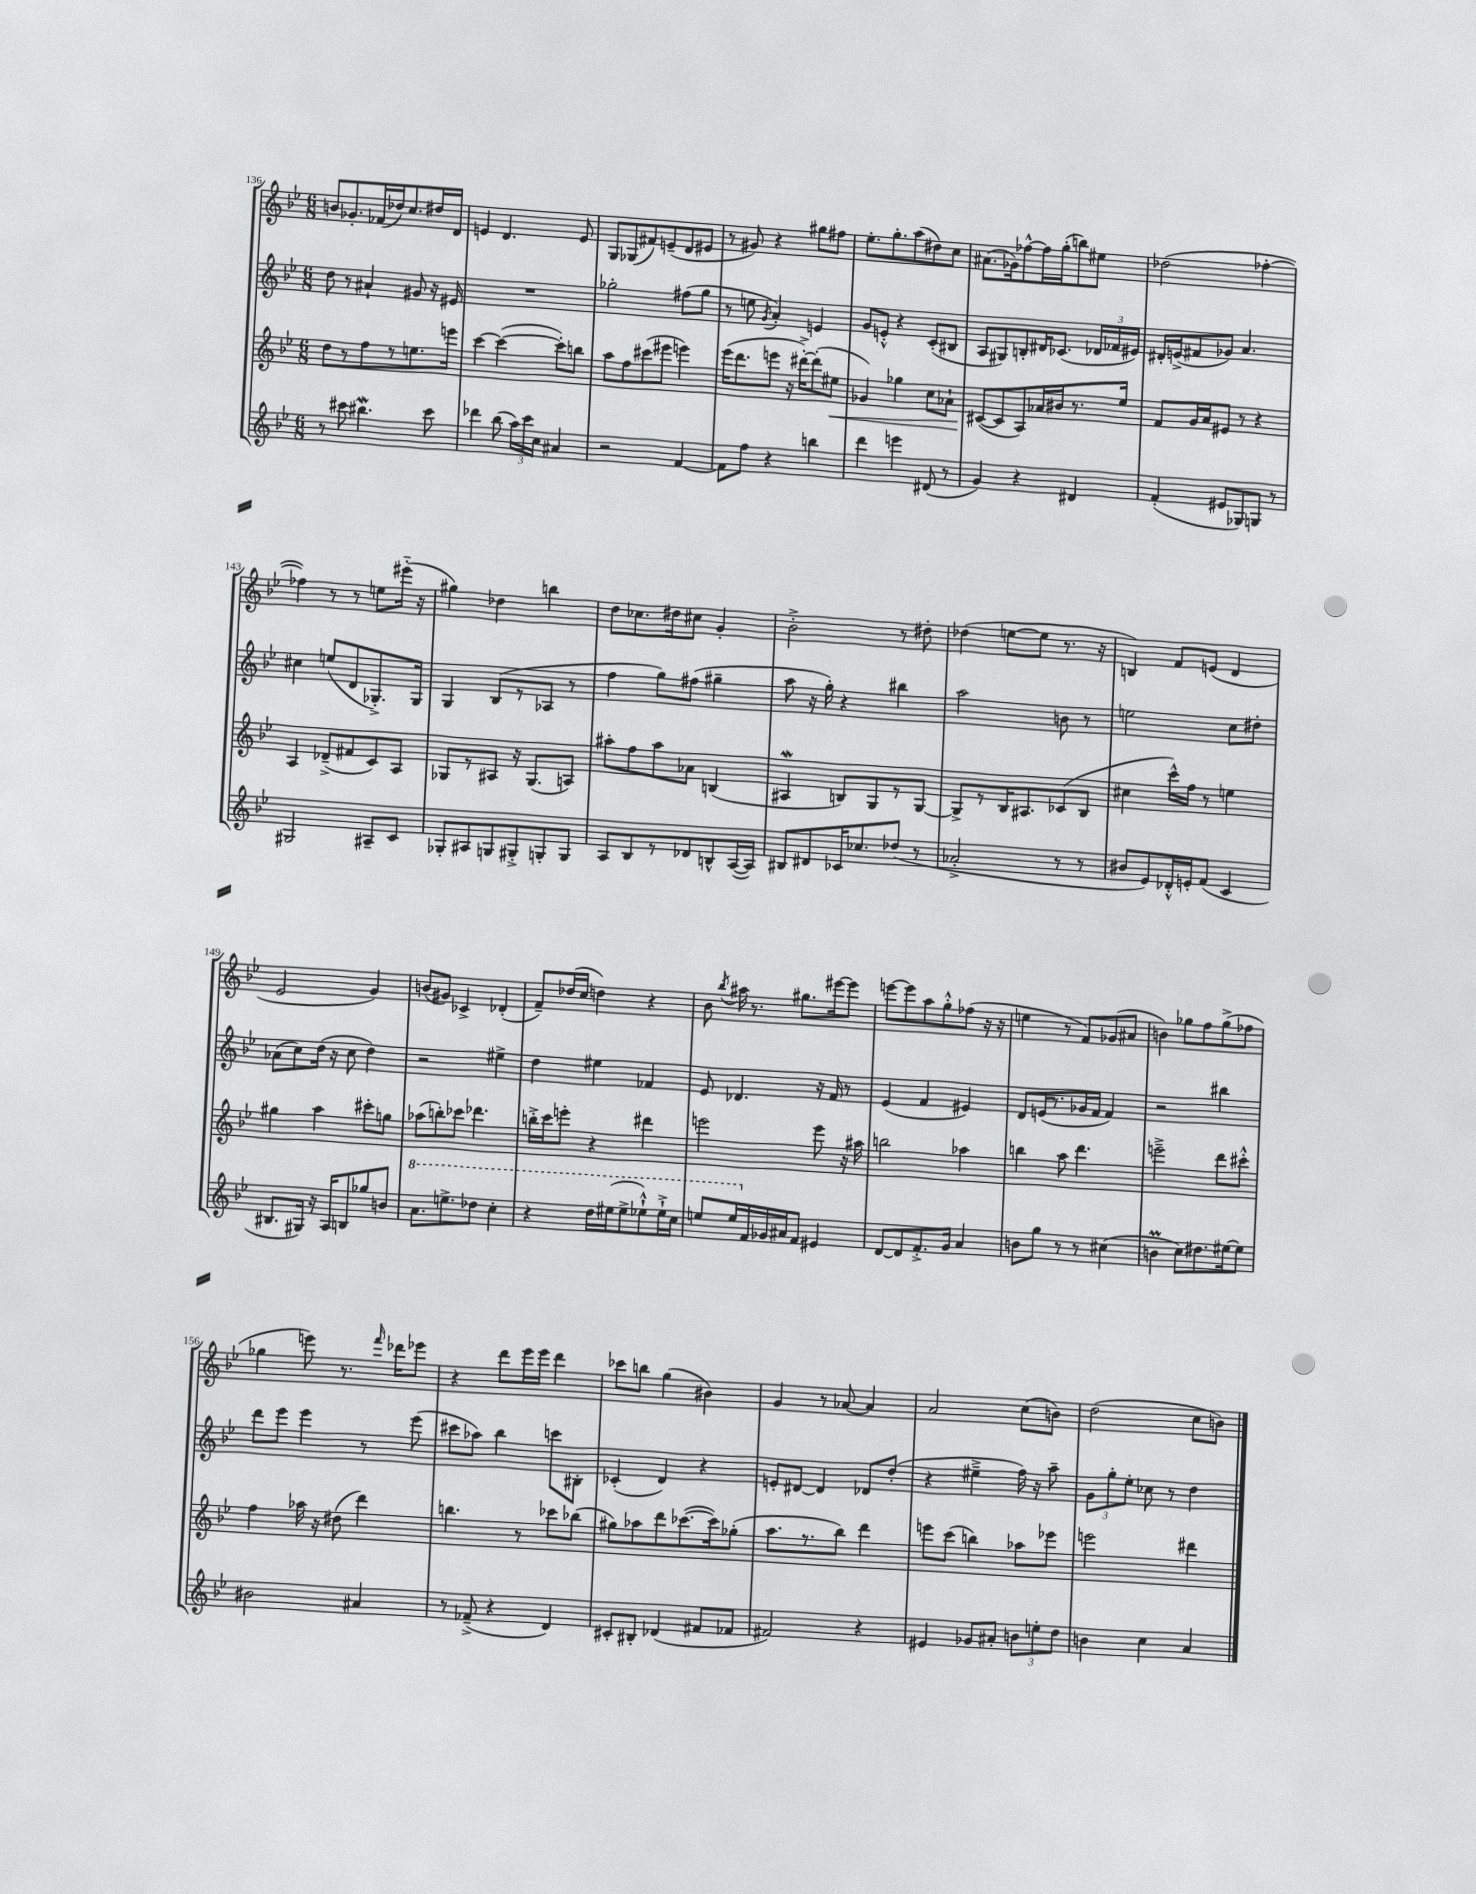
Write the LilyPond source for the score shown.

<<
\new StaffGroup <<
\new Staff = "s0" {
    \clef treble \key bes \major \numericTimeSignature \time 6/8
    \autoBeamOff b'8[ ges'8.-. fes'16( des''16) c''8. dis''16 d'16] |
    e'4 d'4. e'8 |
    g8[ ges8( fis'8) e'8--( d'8 eis'8] |
    r8 gis'8) r4 gis''8[ fis''8] |
    ees''8.[-. g''8.-. a''8( dis''8) c''8] |
    ais'8.[( ges'16) fes''8~-^ fes''16 g''16-.( b''8) eis''8] |
    des''2( fes''4~-. |
    fes''4) r8 r8 e''8[ eis'''16]-_( r16 |
    gis''4) des''4 b''4 |
    d''8[ ces''8. dis''16 cis''8] g'4-. |
    bes'2-.-> r8 dis''8-. |
    des''4( e''8[~ e''8] r8. r16 |
    b4) f'8[ e'8]( d'4 |
    ees'2 g'4) |
    b'8[( gis'8]) ces'4-> des'4-.( |
    f'8[--) des''16( c''16] d''4) r4 |
    bes'8 \acciaccatura { bes''8 } ais''16 r8. gis''8.[ eis'''16~ eis'''8] |
    e'''8[~ e'''8 a''8 g''8-.-^ fes''8]( r16 r16 |
    e''4 r8 f'8[) ges'8( ais'8] |
    b'4) ges''8[ f''8 ges''8->( fes''8] |
    ges''4 e'''8) r8. \grace { f'''16 } des'''16[ ees'''8] |
    r4 d'''8[ ees'''16 ees'''16] d'''4 |
    ces'''8[ b''8] g''4( bis'4) |
    g'4 r8 aes'8~ aes'4 |
    a'2 c''8[( b'8]) |
    d''2( c''8[ b'8]) \bar "|." |
}
\new Staff = "s1" {
    \clef treble \key bes \major \numericTimeSignature \time 6/8
    \autoBeamOff d''8 r8 ais'4-! gis'8 r16 eis'16 |
    R2. |
    ges''2-. fis''8[( ges''8] |
    r8 e''8 \acciaccatura { g'8 } a'4-.) e'4 |
    g'8[ e'8]-.-^ r4 c'8[-.( bis8] |
    a8[ gis8) b8-. dis'16 ces'8.]( \tuplet 3/2 { des'16[ fes'16 eis'16]) } |
    dis'16[-. e'16->( fis'8 ges'8]) a'4. |
    cis''4 e''8[( d'8 ges8.-.->) ges16] |
    g4 bes8[( r8 aes8] r8 |
    f''4 g''8[) fis''8]( gis''4-- |
    a''8 r16 g''16-.) r4 bis''4 |
    a''2 b'8 r8 |
    e''2 c''8[ dis''8]-. |
    aes'8[( c''8) d''16]( r16 c''8 d''4) |
    r2 eis''4-> |
    d''4 eis''4 fes'4 |
    ees'8 des'4. r16 f'16 r8 |
    ees'4( f'4 eis'4) |
    d'8[ e'16( r8. ges'16 f'16] f'4) |
    r2 bis''4 |
    d'''8[ ees'''8] ees'''4 r8 ees'''8( |
    cis'''8[ aes''8]) bes''4 c'''8[ bis8]-. |
    ces'4-.( d'4) r4 |
    e'8[-. dis'8]~ dis'4 des'8[ d''8]-.( |
    r4 eis''4---> f''16) r16 a''8-- |
    \tuplet 3/2 { g'8[ g''8-. ees''8]-. } ces''8 r8 d''4 \bar "|." |
}
\new Staff = "s2" {
    \clef treble \key bes \major \numericTimeSignature \time 6/8
    \autoBeamOff d''8[ r8 f''8 r8 e''8. e'''16] |
    c'''4~ c'''4~( c'''8[-.) b''8] |
    a''8[ f''8 cis'''8( eis'''8] e'''4) |
    ees'''16[( d'''8. e'''8] r16 dis'''16[~-.->) dis'''8-.( eis''8]\< |
    ges'4) ges''4 c''8[ aes'8]-! |
    cis'8[~\!( cis'8 a8) aes'16 bis'16 r8. ees''16] |
    f'8[ g'16 a'16 eis'8] r8 r4 |
    a4 des'8[--->( fis'8 c'8) a8] |
    ges8[ r8 ais8] r16 ges8.[( a8]) |
    ais''8[-. f''8 ais''8 aes'8] b4( |
    ais4\mordent b8[) g8 r8 g8]~ |
    g8[-> r8 bes16 ais8. ces'8( bes8] |
    cis''4 c'''16[-^) f''16] r8 e''4 |
    gis''4 a''4 cis'''8[-. g''8] |
    aes''8[( b''8-.) ces'''8] des'''4. |
    b''16[-.-> c'''16 e'''8]-. r4 dis'''4 |
    e'''2 e'''8 r16 ais''16 |
    b''2 aes''4 |
    b''4 a''8 d'''4. |
    e'''2---> d'''8[ cis'''8]-.-^ |
    f''4 aes''16 r16 dis''8( d'''4) |
    b''4. r8 ces'''8[ bes''8]( |
    gis''8[) aes''8 d'''8 ces'''8.~( ces'''16) ges''8]-.( |
    a''8.[ r8. bes''8]) d'''4 |
    e'''8[ c'''8]( b''4) aes''8[ ees'''8] |
    e'''2 dis'''4 \bar "|." |
}
\new Staff = "s3" {
    \clef treble \key bes \major \numericTimeSignature \time 6/8
    \autoBeamOff r8 cis'''8 bis''4.\mordent cis'''8 |
    des'''4 bes''8( \tuplet 3/2 { a''16[) c'''16 c''16] } ais'4 |
    r2 f'4~ |
    f'8[ f''8] r4 b''4 |
    d'''4 e'''4 dis'8( r8 |
    g'4) r4 dis'4 |
    f'4-.( eis'8[ ges8) g8] r8 |
    gis2 ais8[-- c'8] |
    ges8[-. ais8 g8 gis8-.-> g8-. g8] |
    a8[ bes8 r8 des'8 b8-^ a16~( a16]) |
    bis8[ dis'8 ces'16 ces''8. des''8]( r8 |
    aes'2-.-> r8 r8 |
    bis'8[ ees'8) des'16-.-^ e'16-. f'8]( c'4 |
    bis8.[ gis16]) r16 a16[ b8 ges''8 b'8] |
    \ottava #1 a''8.[ e'''8.-> des'''8] c'''4-. |
    r4 d'''16[ eis'''16( eis'''8-> ees'''8-!-^) ees'''16-!-> c'''16] |
    e'''8[ e'''16 \ottava #0 f'16 ges'16 ais'16 f'8] eis'4 |
    d'8[~ d'8 f'8.-.-> g'16] a'4 |
    b'8[ g''8] r8 r8 cis''4( |
    b'4\prall c''8[) dis''8. eis''16~ eis''8] |
    bis'2 ais'4 |
    r8 fes'8--->( r4 d'4) |
    cis'8[-. bis8]-. des'4( fis'8[ fes'8] |
    fis'2) r4 |
    eis'4 ges'8[ ais'8]-. \tuplet 3/2 { b'8[ e''8-. d''8] } |
    b'4 c''4 a'4 \bar "|." |
}
>>
>>
\layout { \context { \Score currentBarNumber = #136 } }
